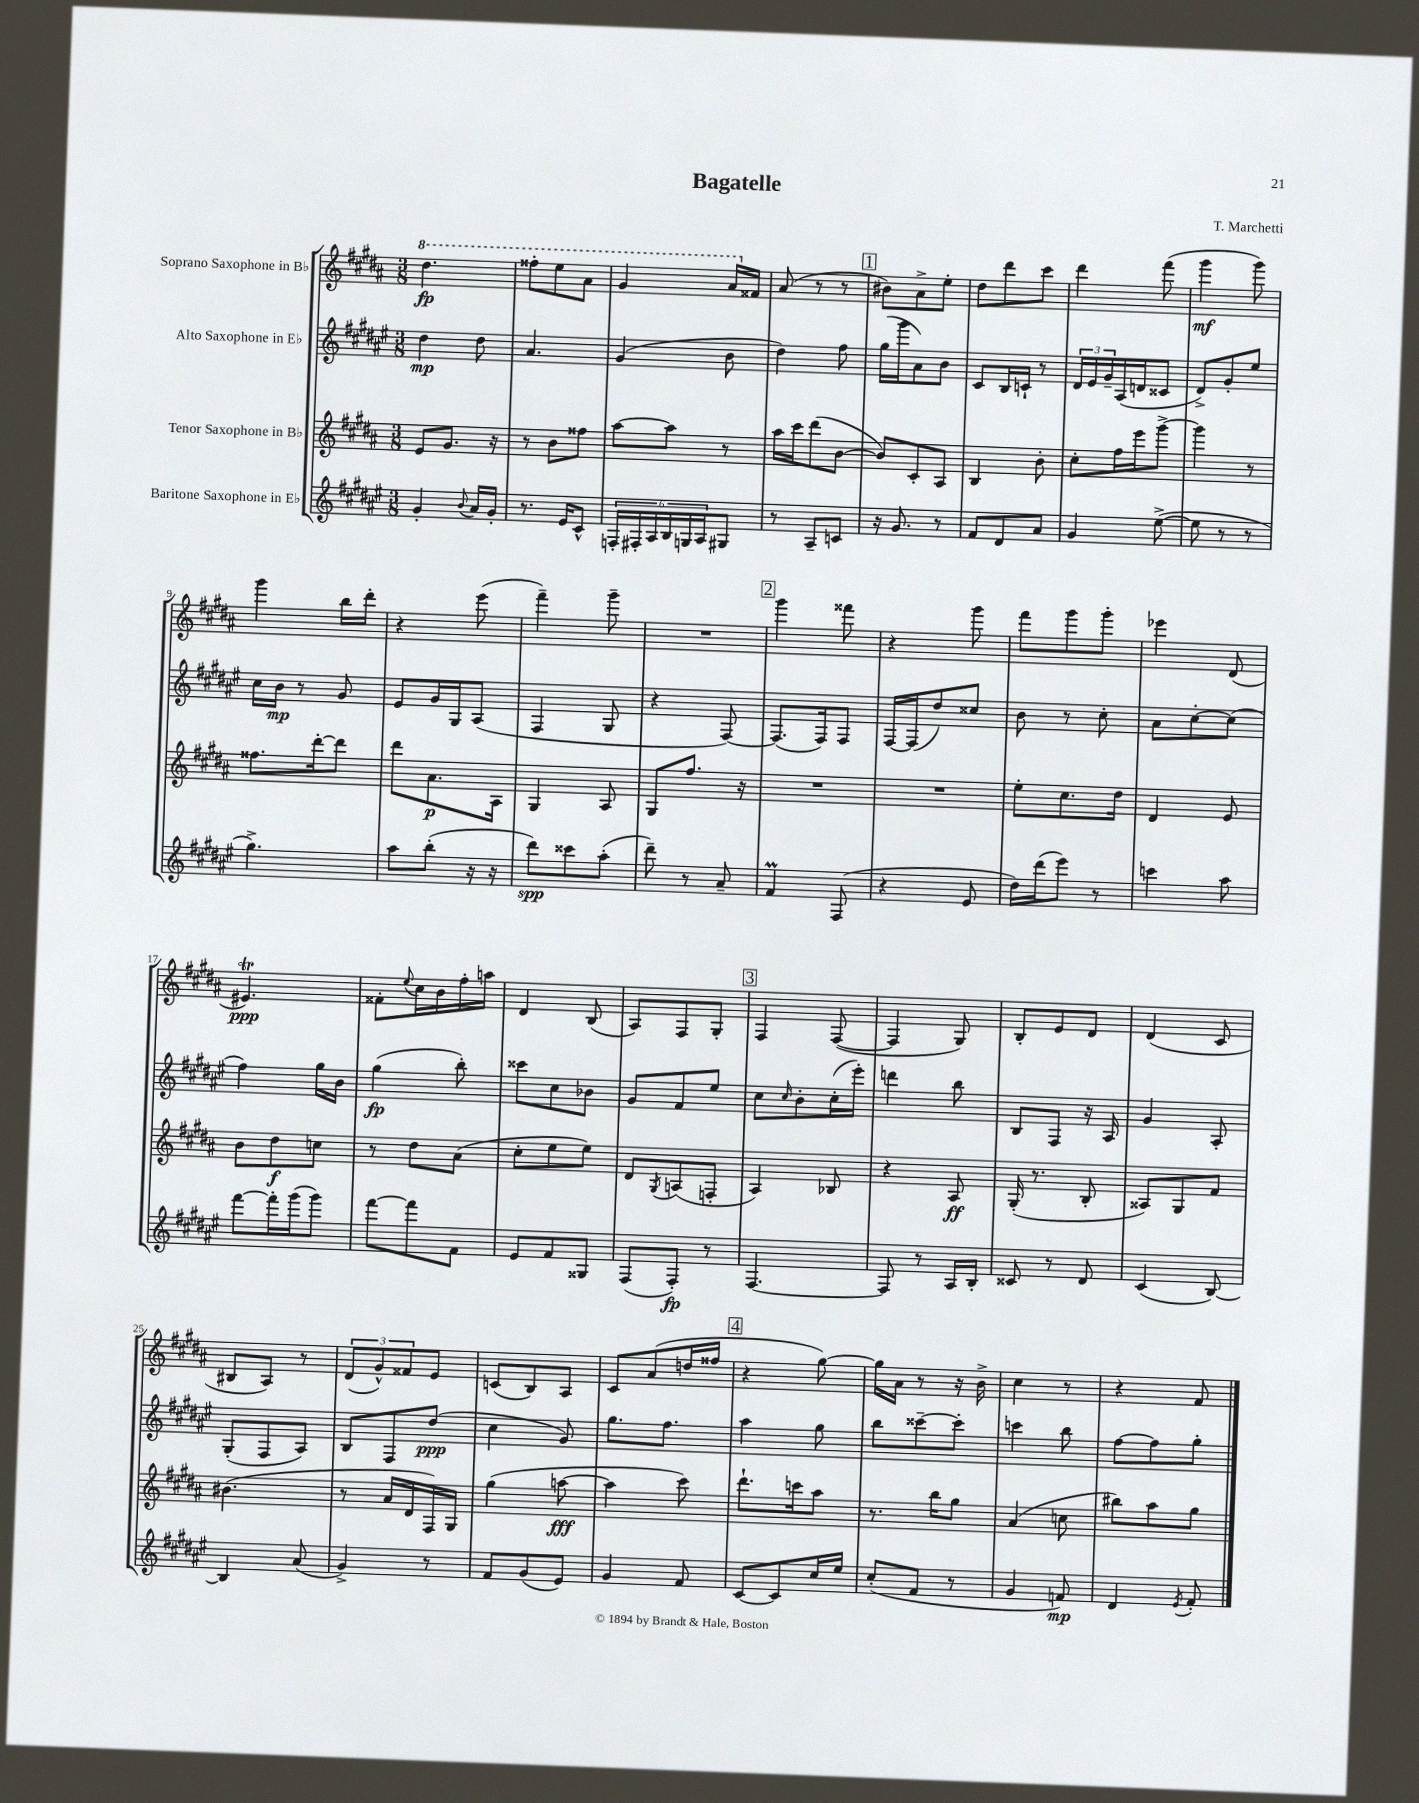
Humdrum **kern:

**kern	**kern	**kern	**kern
*staff4	*staff3	*staff2	*staff1
*clefG2	*clefG2	*clefG2	*clefG2
*k[f#c#g#d#a#e#]	*k[f#c#g#d#a#]	*k[f#c#g#d#a#e#]	*k[f#c#g#d#a#]
*M3/8	*M3/8	*M3/8	*M3/8
4g#'	8e	4dd#	4.ddd#
.	8.g#	.	.
8qqb	.	.	.
16a#	.	8dd#	.
16g#'	16r	.	.
=	=	=	=
8.r	8r	4.a#	8fff##'
.	8b	.	8eee
16e#	.	.	.
8c#^^	8ff##	.	8aa#
=	=	=	=
24F'	[8aa#	(4g#	4gg#
24F#'	.	.	.
24A#	.	.	.
24B	8aa#]	.	.
24G	.	.	.
24A#	.	.	.
8G#	8r	8b	16aa#
.	.	.	16f##
=	=	=	=
8r	16aa#	4dd#)	(8a#
.	16ccc#	.	.
8A#~	(8ddd#	.	8r
8c	[8b	8ff#	8r
=	=	=	=
16r	8b])	(16gg#	8b#)
8.g#	.	16ggg#	.
.	8c#'	8a#)	8a#^
8r	8A#	8b	8ee'
=	=	=	=
8f#	4B	8c#	8dd#
8d#	.	16B	8ddd#
.	.	16c`	.
8a#	8b'	8r	8ccc#
=	=	=	=
4g#	8cc#'	24d#	4ddd#
.	.	24e#	.
.	.	24g#~	.
.	16ff#	(16A#	.
.	16eee	16d	.
([8ee#^	[8ggg#^	8c##	(8fff#
=	=	=	=
8ee#]	4ggg#]	8d#^)	4ggg#
8r	.	8g#'	.
8r	8r	8ee#	8ggg#)
=	=	=	=
4.gg#^)	8.ff##	16cc#	4ggg#
.	.	16b	.
.	.	8r	.
.	[16ddd#'	.	.
.	8ddd#]	8g#	16bb
.	.	.	16ddd#'
=	=	=	=
8aa#	8ddd#	8e#	4r
(8bb'	8.a#	16g#	.
.	.	16G#	.
16r	.	(8A#	(8eee
16r	16A#	.	.
=	=	=	=
8ddd#)	4G#	4F#	4fff#~)
8ccc##	.	.	.
(8aa#'	8A#	8G#	8ggg#~
=	=	=	=
8ddd#~)	8G#	4r	4.r
8r	8.ff#	.	.
8a#~	.	[8F#)	.
.	16r	.	.
=	=	=	=
4f#	4.r	(8.F#]	4ggg#
.	.	16F#)	.
(8F#	.	8F#	8fff##
=	=	=	=
4r	4.r	[16F#	4r
.	.	(16F#]	.
.	.	8dd#)	.
8e#	.	8cc##	8ggg#
=	=	=	=
16dd#)	8ee'	8b	8fff#
(16ddd#	.	.	.
8eee#)	8.cc#	8r	8ggg#
8r	.	8cc#'	8ggg#'
.	16dd#	.	.
=	=	=	=
4ccc	4d#	8a#	4eee-
.	.	[8cc#'	.
8aa#	8e	(8cc#]	(8d#
=	=	=	=
[8fff#	8b	4ff#)	4.e#)
16fff#']	8dd#	.	.
(16ggg#	.	.	.
8ggg#)	8cc	16gg#	.
.	.	16b	.
=	=	=	=
[8fff#	8r	(4gg#	8f##'
.	.	.	8qqee
8fff#]	8dd#	.	16cc#
.	.	.	16b
8f#	(8a#	8bb')	16ff#'
.	.	.	16aa
=	=	=	=
8e#	8cc#'	8ccc##	4d#
8f#	8ee	8cc#	.
8G##	8ee)	8b-	(8B
=	=	=	=
(8F#	8d#	8g#	8A#)
.	8qG#	.	.
8F#')	(8A	8f#	8F#
8r	8F'	8ee#	8G#'
=	=	=	=
[4.F#	4A#)	8cc#	4F#
.	.	16qqcc#	.
.	.	8b'	.
.	8B-	(16cc#'	([8F#
.	.	16eee#')	.
=	=	=	=
8F#]	4r	4ddd	4F#]
8r	.	.	.
16A#	8A#	8bb	8G#)
16B'	.	.	.
=	=	=	=
8c##	(16G#'	8B	8B'
.	8.r	.	.
8r	.	8F#	8e
8d#	8B'	16r	8d#
.	.	16A#	.
=	=	=	=
(4c#	8A##)	4g#	(4d#
.	8G#	.	.
[8B)	8f#	8A#'	8c#
=	=	=	=
4B]	(4.b#	(8G#'	8B#
.	.	8F#	8A#)
(8a#	.	8A#)	8r
=	=	=	=
4g#^)	8r	8B	(12d#
.	.	.	12g#^^)
.	16a#	8F#	.
.	.	.	12f##
.	16d#	.	.
8r	16F#)	(8dd#	8e
.	16G#	.	.
=	=	=	=
8f#	(4gg#	4cc#	(8c
(8g#	.	.	8B)
8e#)	[8aa	8g#)	8A#
=	=	=	=
4g#	4aa]	8.gg#	8c#
.	.	.	(8a#
.	.	8.ff#	.
8f#	8ccc#)	.	16dd
.	.	.	16ff##
=	=	=	=
[8c#	8.ddd#`	4aa#	4r
8c#]	.	.	.
.	16ccc	.	.
16cc#	8aa#	8gg#	[8gg#)
16ee#	.	.	.
=	=	=	=
(8cc#'	8.r	8bb	16gg#]
.	.	.	16a#
8f#	.	[8ccc##~	8r
.	16bb	.	.
8r	8gg#	8ccc##']	16r
.	.	.	16b^
=	=	=	=
4g#	(4a#	4ccc	4cc#
8f)	8cc	8bb	8r
=	=	=	=
4d#	8bb#)	[8ff#	4r
.	8aa#	8ff#]	.
8qe#	.	.	.
8f#'	8gg#	8gg#'	8f#
==	==	==	==
*-	*-	*-	*-
